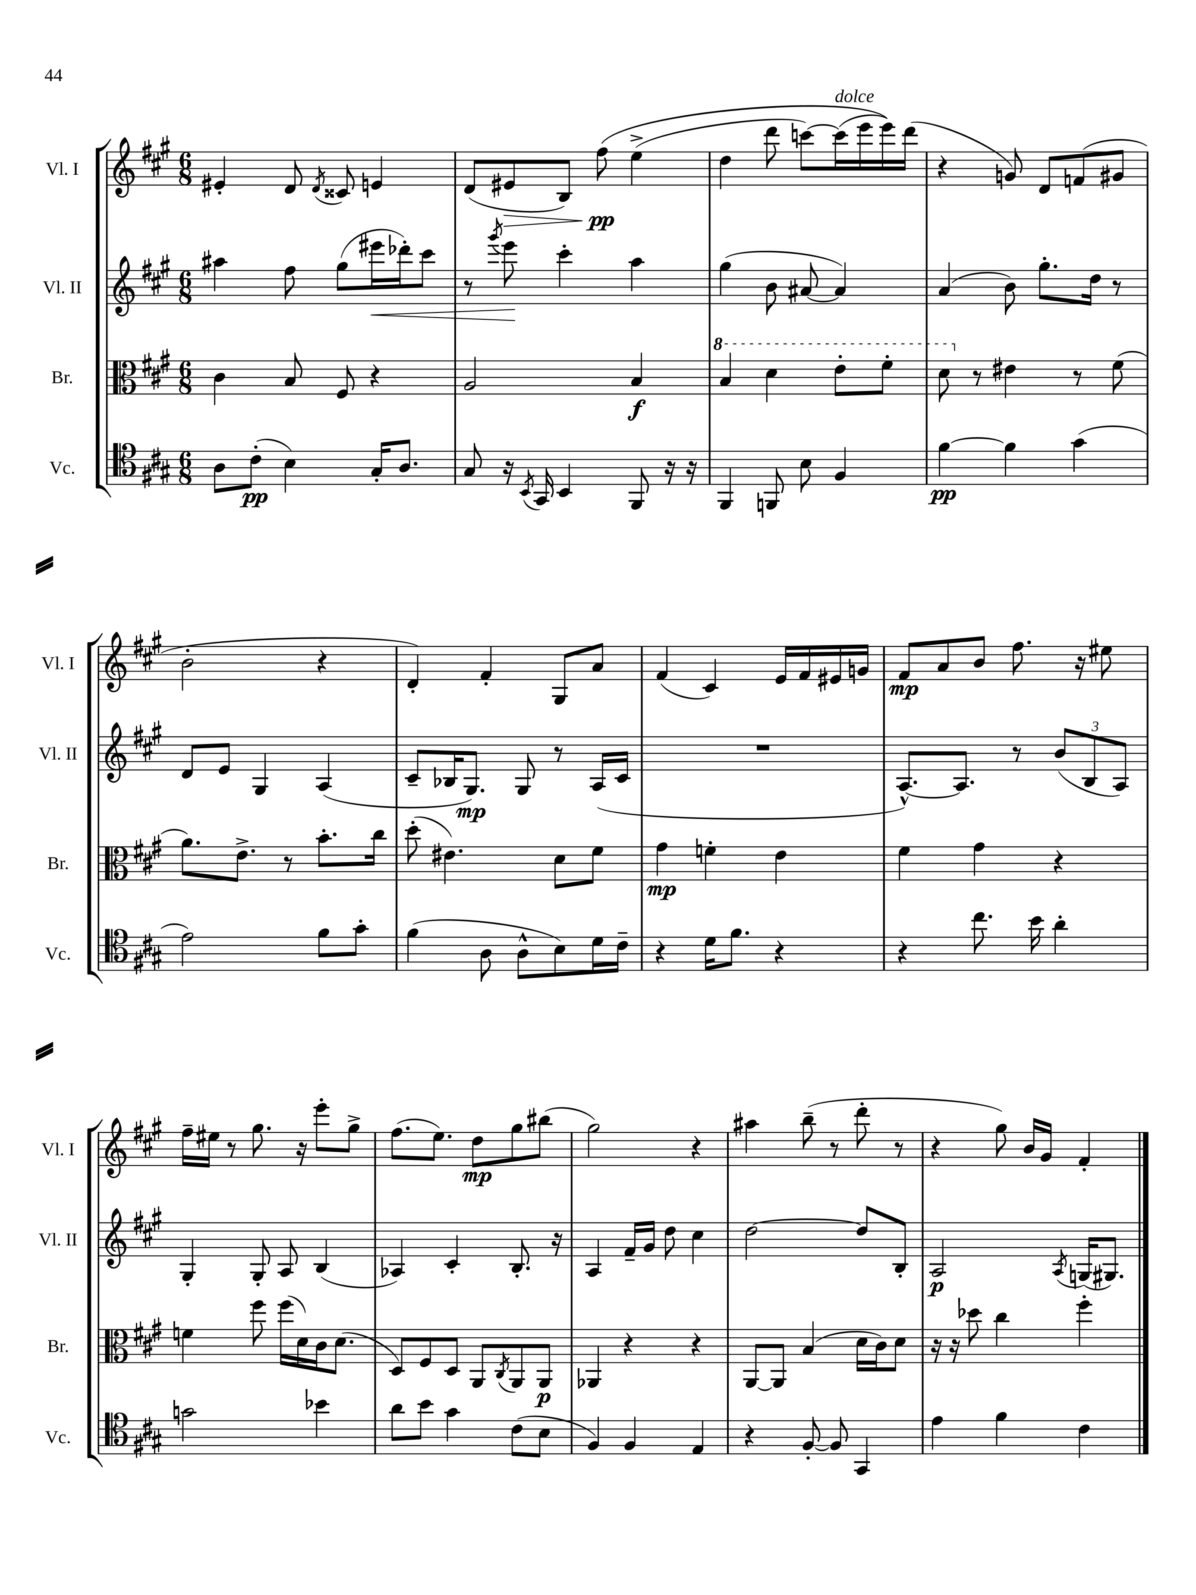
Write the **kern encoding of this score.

**kern	**kern	**kern	**kern
*staff4	*staff3	*staff2	*staff1
*clefC4	*clefC3	*clefG2	*clefG2
*k[f#c#g#]	*k[f#c#g#]	*k[f#c#g#]	*k[f#c#g#]
*M6/8	*M6/8	*M6/8	*M6/8
8A	4c#	4aa#	4e#'
(8c#'	.	.	.
4B)	8B	8ff#	8d
.	.	.	8qd
.	8F#	(8gg#	8c##
16G#'	4r	16eee#	4e
8.A	.	16ddd-')	.
.	.	8ccc#	.
=	=	=	=
8G#	2A	8r	(8d
.	.	8qggg#	.
16r	.	8eee	8e#
8qBB	.	.	.
16GG#	.	.	.
4BB	.	4ccc#'	8B)
.	.	.	&(8ff#
8FF#	4B	4aa	(4ee^
16r	.	.	.
16r	.	.	.
=	=	=	=
4FF#	4b	(4gg#	4dd
8FF	4dd	8b	8ddd
8B	.	[8a#	[8ccc)
4F#	8ee'	4a#])	(16ccc]
.	.	.	16eee
.	8ff#'	.	16eee)&)
.	.	.	(16ddd
=	=	=	=
[4f#	8dd	(4a	4r
.	8r	.	.
4f#]	4e#	8b)	8g)
.	.	8.gg#'	8d
(4g#	8r	.	(8f
.	.	16dd	.
.	(8f#	8r	8g#
=	=	=	=
2e)	8.a)	8d	2b'
.	.	8e	.
.	8.e^	.	.
.	.	4G#	.
.	8r	.	.
8f#	8.b'	(4A	4r
8g#'	.	.	.
.	16cc#	.	.
=	=	=	=
(4f#	(8dd'	8c#~	4d')
.	4.e#)	16B-	.
.	.	8.G#)	.
8A	.	.	4f#'
8A^^	.	8G#	.
8B)	8d	8r	8G#
16d	8f#	(16A	8a
16c#~	.	16c#	.
=	=	=	=
4r	4g#	2.r	(4f#
16d	4f'	.	4c#)
8.f#	.	.	.
4r	4e	.	16e
.	.	.	16f#
.	.	.	16e#
.	.	.	16g
=	=	=	=
4r	4f#	[8.A^^)	8f#
.	.	.	8a
.	.	8.A]	.
8.cc#	4g#	.	8b
.	.	8r	8.ff#
16b	.	.	.
4a'	4r	(12b	.
.	.	.	16r
.	.	12B	.
.	.	.	8ee#
.	.	12A)	.
=	=	=	=
2g	4f	4G#'	16ff#~
.	.	.	16ee#
.	.	.	8r
.	8ff#	8G#'	8.gg#
.	(16ff#	8A	.
.	16d)	.	16r
4b-	16c#	(4B	8eee'
.	(8.d	.	.
.	.	.	8gg#^
=	=	=	=
8a	8D)	4A-)	(8.ff#
8b	8F#	.	.
.	.	.	8.ee)
4g#	8D	4c#'	.
.	8AA	.	8dd
.	8qC#	.	.
(8c#	8AA	8.B'	8gg#
8B	8AA	.	(8bb#
.	.	16r	.
=	=	=	=
4F#)	4AA-	4A	2gg#)
4F#	4r	16f#~	.
.	.	16g#	.
.	.	8dd	.
4E	4r	4cc#	4r
=	=	=	=
4r	[8AA	[2dd	4aa#
.	8AA]	.	.
[8F#'	(4B	.	(8bb~
8F#]	.	.	8r
4GG#	16d	8dd]	8ddd'
.	16c#)	.	.
.	8d	8B'	8r
=	=	=	=
4e	16r	2A	4r
.	16r	.	.
.	8dd-	.	.
4f#	4cc#	.	8gg#)
.	.	.	16b
.	.	.	16g#
.	.	8qA	.
4c#	4ff#'	(16G	4f#'
.	.	8.G#)	.
==	==	==	==
*-	*-	*-	*-
